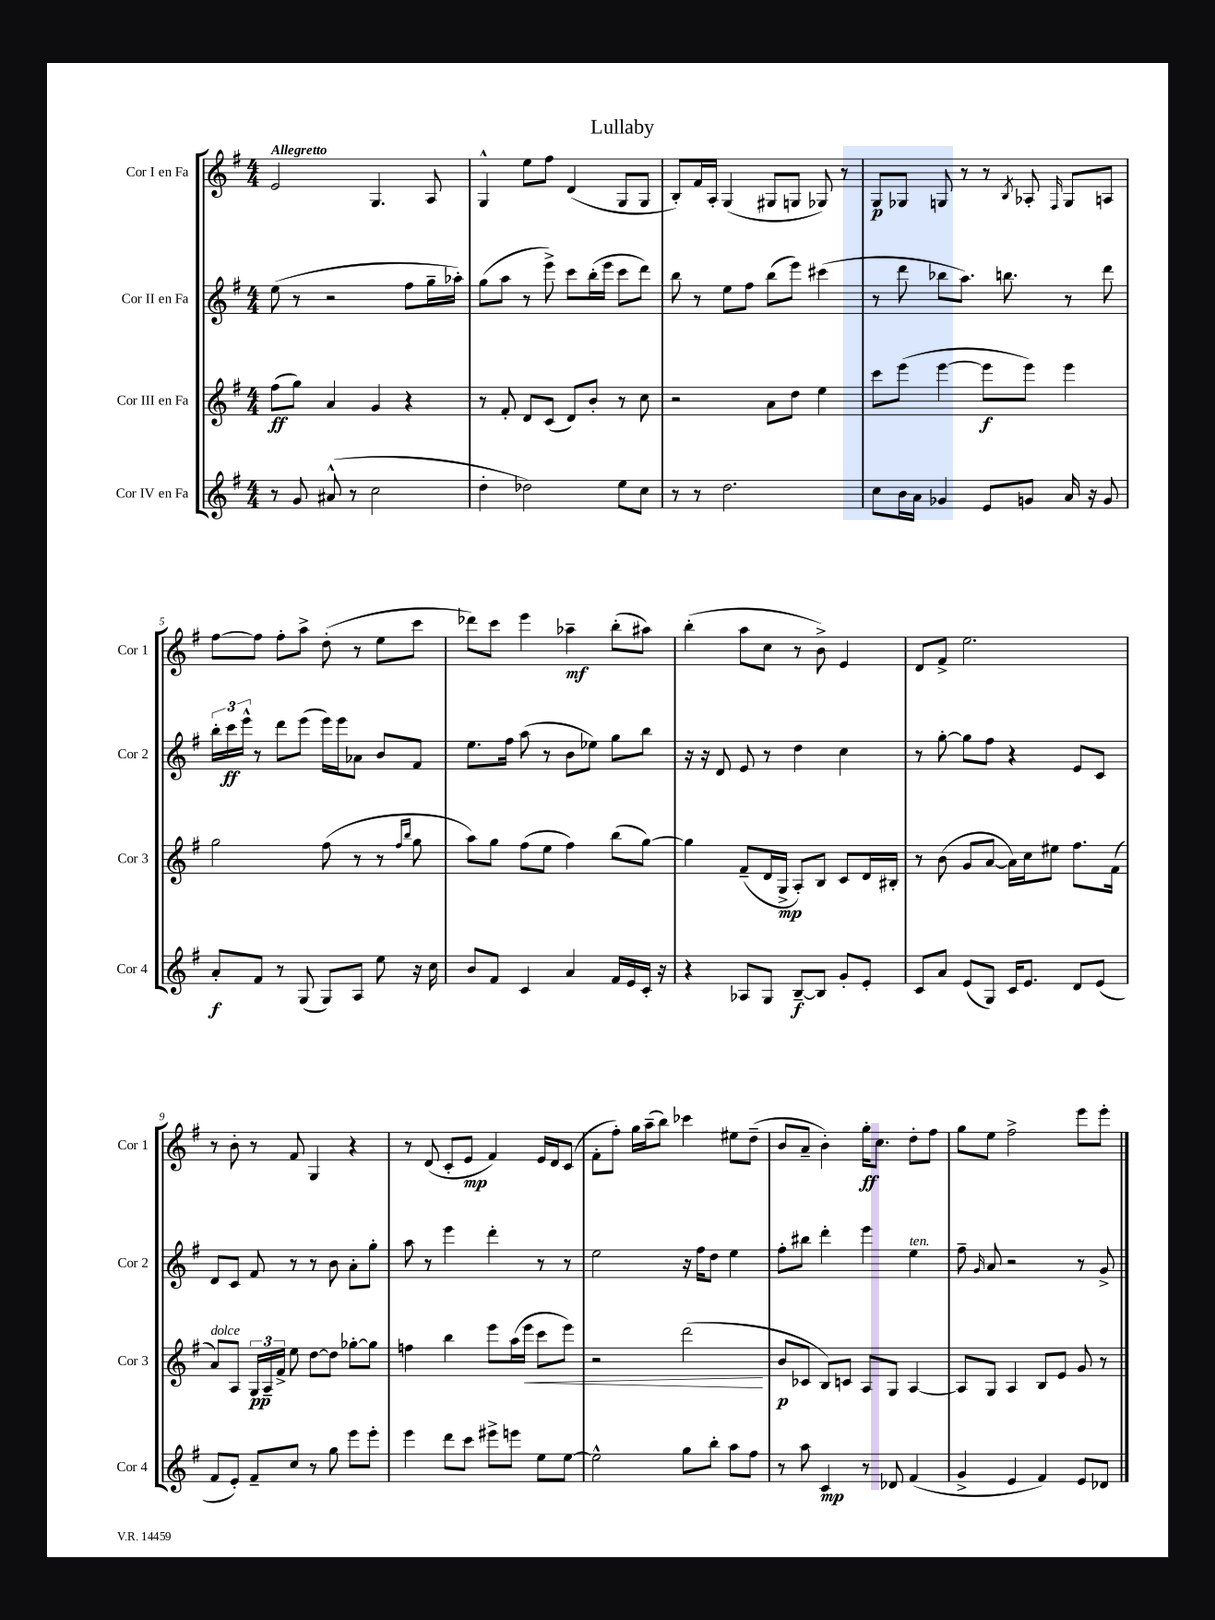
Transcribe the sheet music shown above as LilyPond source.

\header { title = "Lullaby" }
<<
\new StaffGroup <<
\new Staff = "s0" \with { instrumentName = "Cor I en Fa" shortInstrumentName = "Cor 1" } {
    \clef treble \key g \major \numericTimeSignature \time 4/4 \tempo "Allegretto"
    \autoBeamOff e'2 g4. a8 |
    g4-^ e''8[ fis''8] d'4( g8[ g8] |
    b8[-.) fis'16 a16]-. g4( gis8[ g8] ges8) r8 |
    g8[\p ges8] g8 r8 r8 \acciaccatura { b8 } aes8-. \grace { fis16 } g8[ a8] |
    fis''8[~ fis''8] fis''8[-. a''8]-> d''8-.( r8 e''8[ c'''8] |
    des'''8[) c'''8] e'''4 aes''4--\mf b''8[-.( ais''8]) |
    b''4-.( a''8[ c''8] r8 b'8->) e'4 |
    d'8[ fis'8]-> e''2. |
    r8 b'8-. r8 fis'8 g4 r4 |
    r8 d'8( c'8[-. e'8]\mp fis'4) e'16[ d'16 c'8]( |
    fis'8[-. fis''8]-.) g''16[ a''16--( b''8]) ces'''4 eis''8[ d''8]--( |
    b'8[ a'8]-- b'4-.) g''16[-.\ff c''8.] d''8[-. fis''8] |
    g''8[ e''8] fis''2-> e'''8[ e'''8]-. \bar "|." |
}
\new Staff = "s1" \with { instrumentName = "Cor II en Fa" shortInstrumentName = "Cor 2" } {
    \clef treble \key g \major \numericTimeSignature \time 4/4
    \autoBeamOff e''8( r8 r2 fis''8[ g''16-- aes''16]-.) |
    g''8[( a''8] r8 e'''8->) c'''8[ b''16-.( e'''16] c'''8[ d'''8]) |
    b''8 r8 e''8[ fis''8] b''8[( e'''8]) cis'''4( |
    r8 d'''8 bes''8[ a''8.]) b''8. r8 d'''8 |
    \tuplet 3/2 { b''16[-. c'''16\ff e'''16]-^ } r8 d'''8[ e'''8]( e'''16[) e'''16 aes'8] b'8[ fis'8] |
    e''8.[ fis''16] a''8( r8 b'8[ ees''8]) g''8[ b''8] |
    r16 r16 d'8 e'8 r8 d''4 c''4 |
    r8 g''8~-. g''8[ fis''8] r4 e'8[ c'8] |
    d'8[ c'8] fis'8 r8 r8 b'8 a'8[-. g''8]-. |
    a''8 r8 e'''4 d'''4-. r8 r8 |
    e''2 r16 fis''16[ d''8] e''4 |
    fis''8[-. bis''8] d'''4-. e'''4 e''4^\markup { \italic "ten." } |
    fis''8-- \grace { g'16 } a'8 r2 r8 g'8-> \bar "|." |
}
\new Staff = "s2" \with { instrumentName = "Cor III en Fa" shortInstrumentName = "Cor 3" } {
    \clef treble \key g \major \numericTimeSignature \time 4/4
    \autoBeamOff fis''8[\ff( g''8]) a'4 g'4 r4 |
    r8 fis'8-. d'8[ c'8]( d'8[) b'8]-. r8 c''8 |
    r2 a'8[ d''8] e''4 |
    c'''8[ e'''8]( e'''4~ e'''8[\f e'''8]) e'''4 |
    g''2 fis''8( r8 r8 \grace { fis''16[ b''16] } g''8 |
    a''8[) g''8] fis''8[( e''8] fis''4) b''8[( g''8]~) |
    g''4 fis'8[--( d'16 g16]->\mp a8[-.) b8] c'8[ d'16 bis16]-. |
    r8 b'8( g'8[ a'8]~ a'16[) c''16 eis''8] fis''8.[ fis'16]( |
    a'8[^\markup { \italic "dolce" }) a8] \tuplet 3/2 { g16[\pp a16-- fis'16]-> } e''8 d''8[~ d''8] ges''8[~-. ges''8] |
    f''4 b''4 e'''8[ a''16( e'''16]\< c'''8[ e'''8]) |
    r2 d'''2\!( |
    b'8[\p ces'8] b8[) c'8] a8[ g8] a4~ |
    a8[ g8] a4 b8[ e'8] g'8 r8 \bar "|." |
}
\new Staff = "s3" \with { instrumentName = "Cor IV en Fa" shortInstrumentName = "Cor 4" } {
    \clef treble \key g \major \numericTimeSignature \time 4/4
    \autoBeamOff r8 g'8 ais'8-^( r8 c''2 |
    d''4-. des''2) e''8[ c''8] |
    r8 r8 d''2. |
    c''8[ b'16 a'16] ges'4 e'8[ g'8] a'16 r16 g'8 |
    a'8[-.\f fis'8] r8 g8( g8[) a8] e''8 r16 c''16 |
    b'8[ fis'8] c'4 a'4 fis'16[ e'16 c'16]-. r16 |
    r4 aes8[ g8] b8[~--\f b8] g'8[-. e'8]-. |
    c'8[ a'8] e'8[( g8]) c'16[ e'8.] d'8[ e'8]( |
    fis'8[ e'8]-.) fis'8[-- c''8] r8 g''8 e'''8[ e'''8]-. |
    e'''4 d'''8[ c'''8] eis'''8[-> e'''8] e''8[ e''8]~ |
    e''2-^ g''8[ b''8]-. a''8[ fis''8] |
    r8 a''8 c'4\mp r8 des'8 fis'4( |
    g'4-> e'4 fis'4) e'8[ des'8] \bar "|." |
}
>>
>>
